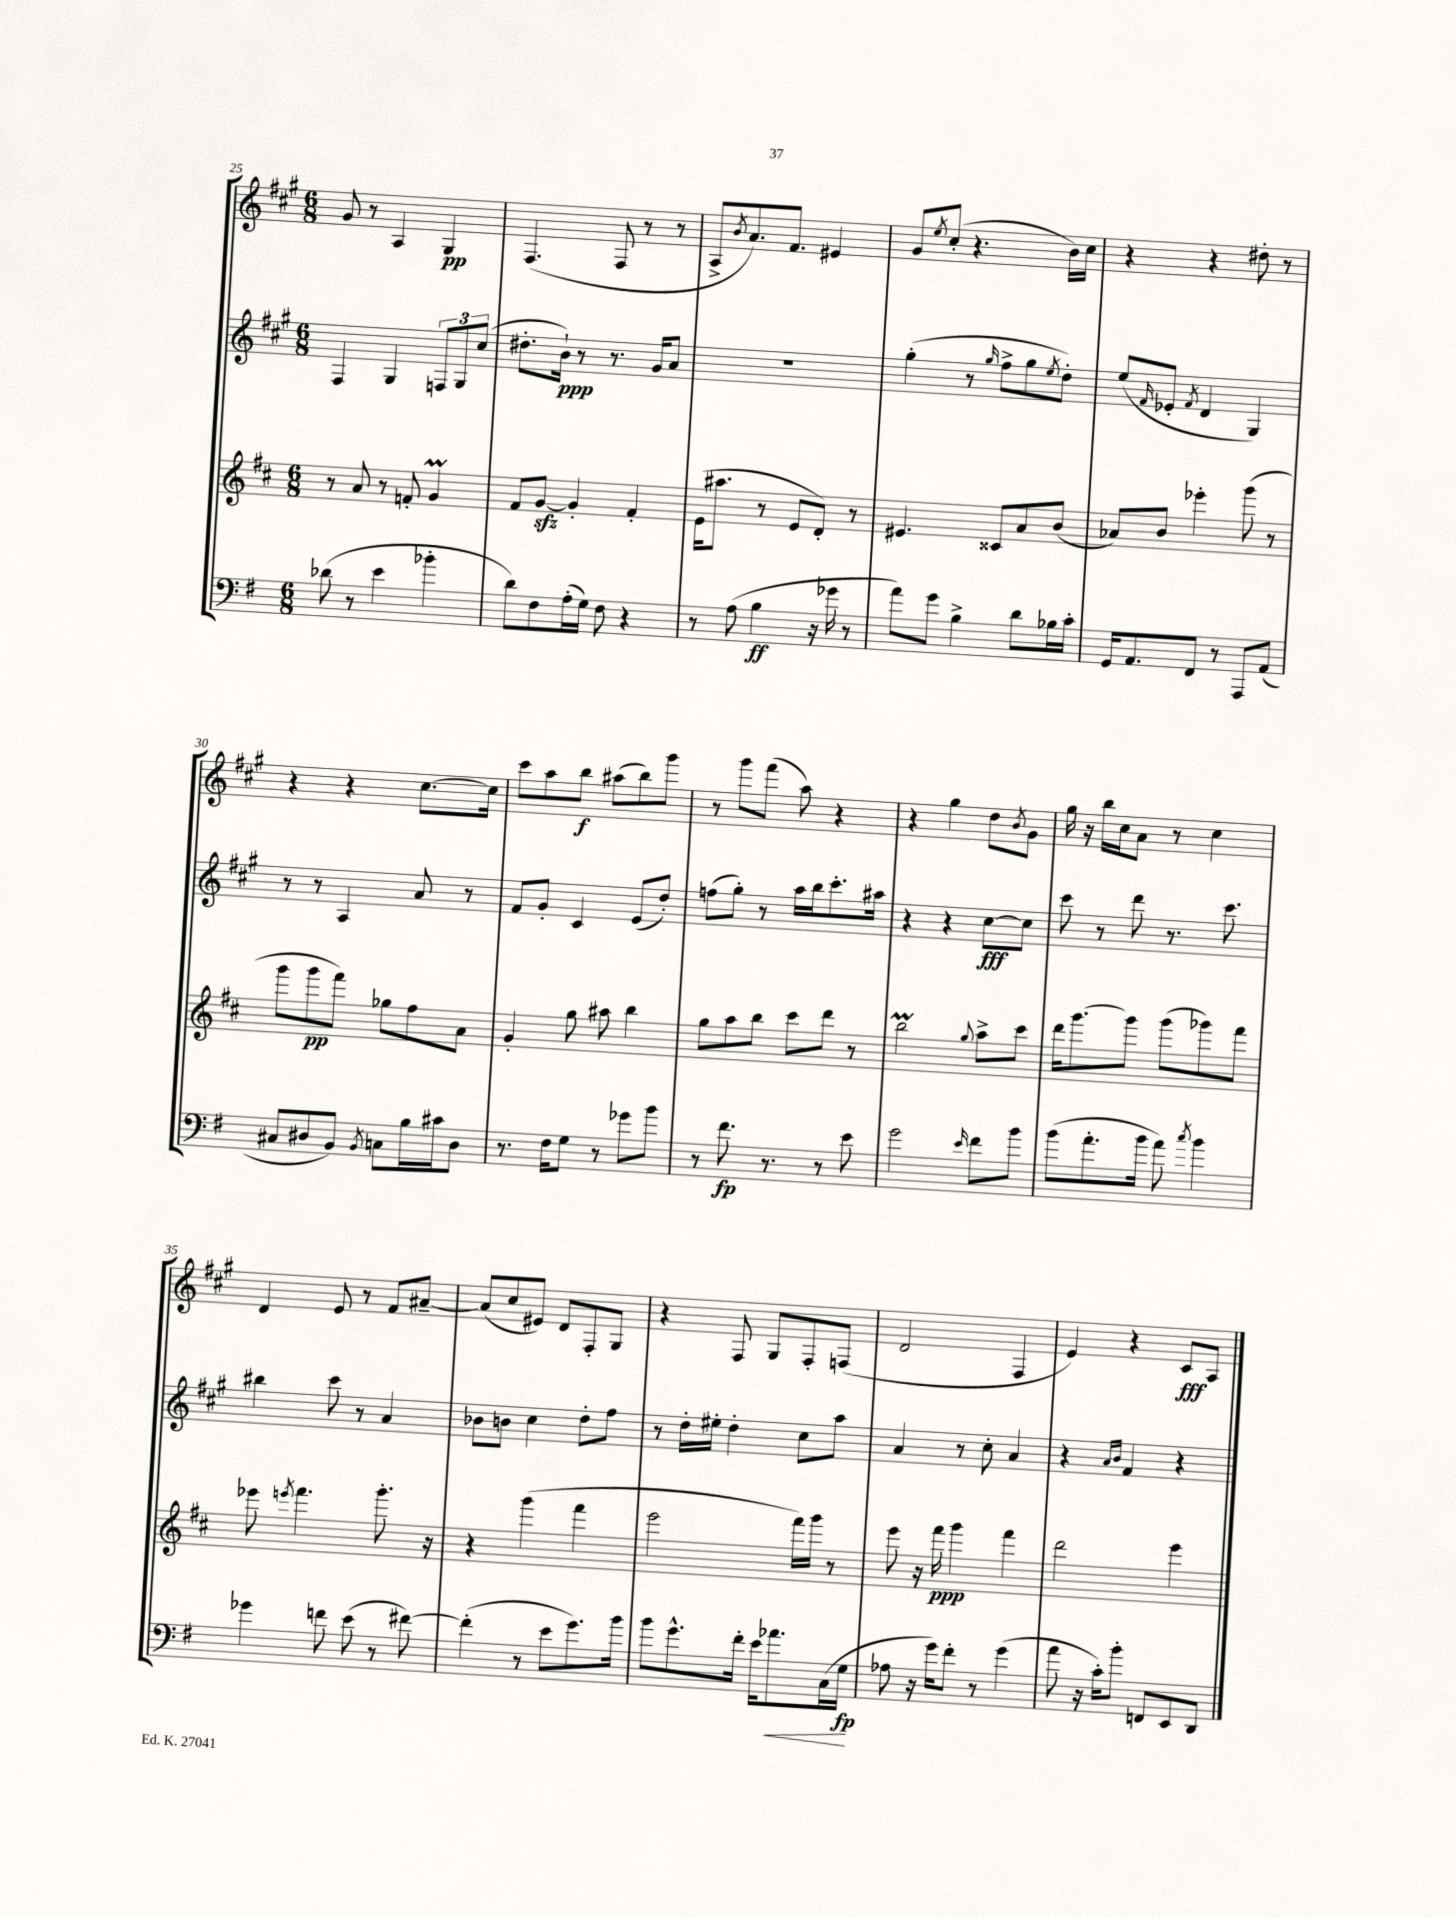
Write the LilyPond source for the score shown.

<<
\new StaffGroup <<
\new Staff = "s0" {
    \clef treble \key a \major \numericTimeSignature \time 6/8
    gis'8 r8 a4 gis4\pp |
    fis4.( fis8 r8 r8 |
    a8-> \acciaccatura { b'8 } a'8.) fis'8. eis'4 |
    gis'8 \acciaccatura { e''8 } cis''8-.( r4. b'16) cis''16 |
    r4 r4 dis''8-. r8 |
    r4 r4 cis''8.~ cis''16 |
    cis'''8 a''8 b''8\f ais''8( b''8) gis'''8 |
    r8 gis'''8 fis'''8( a''8) r4 |
    r4 gis''4 d''8 \acciaccatura { b'8 } gis'8 |
    gis''16 r16 b''16 cis''16 a'8 r8 cis''4 |
    d'4 e'8 r8 fis'8 ais'8~-- |
    ais'8( cis''8 eis'8) d'8 fis8-. gis8 |
    r4 fis8 gis8 fis8-. f8( |
    d'2 fis4 |
    e'4) r4 cis'8\fff a8 \bar "|." |
}
\new Staff = "s1" {
    \clef treble \key a \major \numericTimeSignature \time 6/8
    fis4 gis4 \tuplet 3/2 { f8 gis8 cis''8( } |
    dis''8.-. b'16-!\ppp) r8 r8. gis'16 a'8 |
    R2. |
    gis''4-.( r8 \grace { gis''16 } fis''8-> gis''8 \acciaccatura { e''8 } d''8-.) |
    e''8( \grace { fis'16 } ees'8-. \acciaccatura { fis'8 } d'4 gis4) |
    r8 r8 a4 a'8 r8 |
    fis'8 gis'8-. cis'4 e'8( d''8-.) |
    f''8( gis''8-.) r8 a''16 b''16 cis'''8.-. ais''16 |
    r4 r4 cis''8~\fff cis''8 |
    cis'''8 r8 d'''8 r8. cis'''8. |
    bis''4 cis'''8 r8 a'4 |
    bes'8 b'8 cis''4 d''8-. fis''8 |
    r8 d''16-. eis''16-. d''4-. cis''8 a''8 |
    a'4 r8 cis''8-. a'4 |
    r4 \grace { a'16 b'16 } fis'4 r4 \bar "|." |
}
\new Staff = "s2" {
    \clef treble \key d \major \numericTimeSignature \time 6/8
    r8 a'8 r8 f'8-. g'4\prall |
    fis'8 g'8~\sfz g'4-. fis'4-. |
    e'16( ais''8. r8 e'8 d'8-.) r8 |
    eis'4. cisis'8 a'8 b'8( |
    aes'8) b'8 ees'''4-. g'''8( r8 |
    g'''8 g'''8\pp fis'''8) ges''8 fis''8 a'8 |
    g'4-. g''8 ais''8 b''4 |
    g''8 a''8 b''8 cis'''8 d'''8 r8 |
    b''2\prall \appoggiatura { g''8 } a''8-> cis'''8 |
    d'''16 g'''8.~ g'''8 g'''8( ges'''8) fis'''8 |
    ees'''8 \acciaccatura { e'''8 } fis'''4. g'''8.-. r16 |
    r4 g'''4( fis'''4 |
    e'''2 fis'''16) g'''16 r8 |
    e'''8 r16 fis'''16\ppp g'''4 fis'''4 |
    d'''2 e'''4 \bar "|." |
}
\new Staff = "s3" {
    \clef bass \key g \major \numericTimeSignature \time 6/8
    des'8( r8 e'4 bes'4-. |
    d'8) fis8 a16-.( g16) fis8 r4 |
    r8 a8( b4\ff r16 ges'16 r8 |
    a'8) g'8 b4-> d'8 bes16 c'16-. |
    g,16 a,8. fis,8 r8 a,,8 a,8( |
    cis8 dis8 b,8) \acciaccatura { b,8 } c8 b16 cis'16 dis8 |
    r8. fis16 g8 r8 ges'8 b'8 |
    r8 fis'8.\fp r8. r8 e'8 |
    g'2 \grace { e'16 } fis'8 b'8 |
    b'8( a'8.-. b'16 a'8) \acciaccatura { c''8 } b'4 |
    ges'4 f'8 e'8( r8 fis'8~) |
    fis'4-.( r8 e'8 g'8.) b'16 |
    b'8 g'8.-^ fis'16-. e'16 aes'8.\< c16( g16\fp\! |
    aes8 r16 g'16) fis'8-. r8 g'4( |
    a'8 r16 c'16-.) b'8-. f,8 e,8 d,8 \bar "|." |
}
>>
>>
\layout { \context { \Score currentBarNumber = #25 } }
